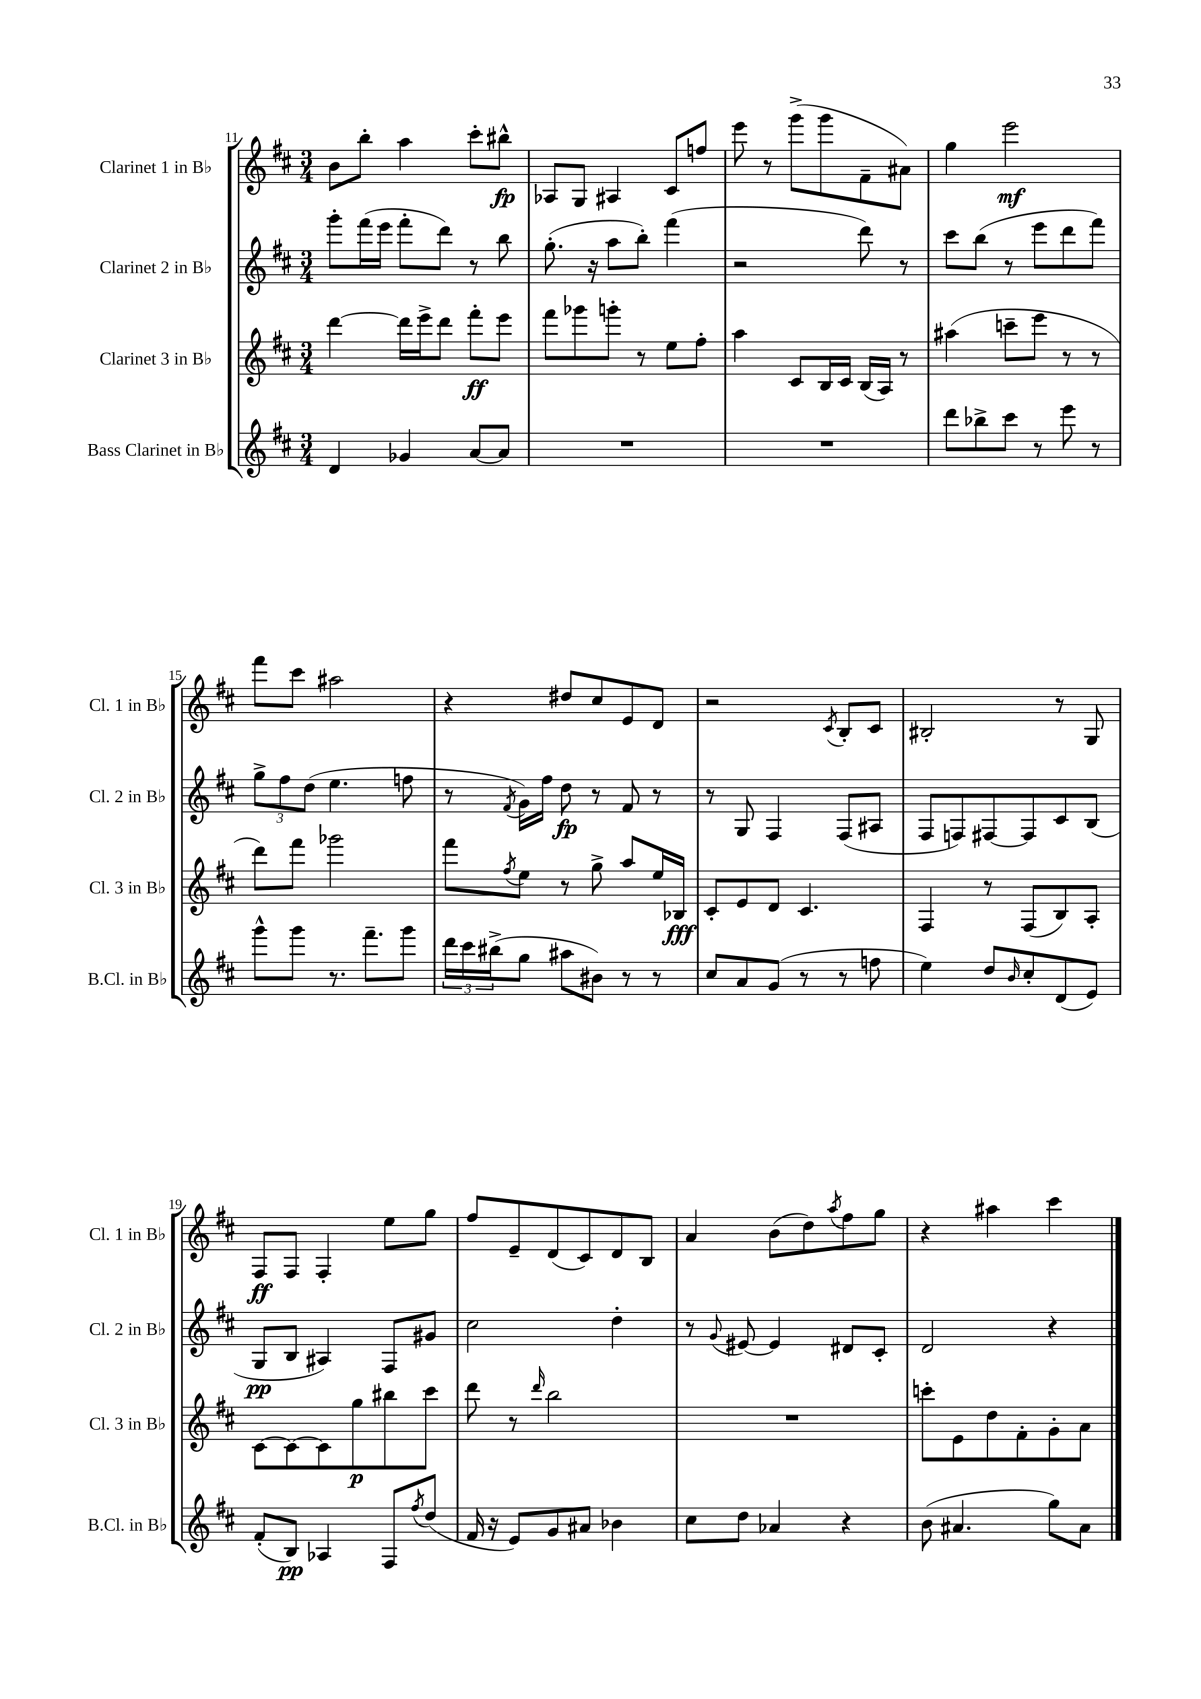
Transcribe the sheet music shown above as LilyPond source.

<<
\new StaffGroup <<
\new Staff = "s0" \with { instrumentName = "Clarinet 1 in Bb" shortInstrumentName = "Cl. 1 in Bb" } {
    \clef treble \key d \major \numericTimeSignature \time 3/4
    b'8 b''8-. a''4 cis'''8-. bis''8-^\fp |
    aes8 g8 ais4 cis'8 f''8 |
    e'''8 r8 g'''8->( g'''8 fis'8-- ais'8) |
    g''4 e'''2\mf |
    fis'''8 cis'''8 ais''2 |
    r4 dis''8 cis''8 e'8 d'8 |
    r2 \acciaccatura { cis'8 } b8-. cis'8 |
    bis2-. r8 g8 |
    fis8\ff fis8 fis4-. e''8 g''8 |
    fis''8 e'8-- d'8( cis'8) d'8 b8 |
    a'4 b'8( d''8) \acciaccatura { a''8 } fis''8 g''8 |
    r4 ais''4 cis'''4 \bar "|." |
}
\new Staff = "s1" \with { instrumentName = "Clarinet 2 in Bb" shortInstrumentName = "Cl. 2 in Bb" } {
    \clef treble \key d \major \numericTimeSignature \time 3/4
    g'''8-. fis'''16( e'''16 fis'''8-. d'''8) r8 b''8 |
    g''8.-.( r16 a''8 b''8-.) fis'''4( |
    r2 d'''8) r8 |
    cis'''8 b''8( r8 e'''8 d'''8 fis'''8) |
    \tuplet 3/2 { g''8-> fis''8 d''8( } e''4. f''8 |
    r8 \acciaccatura { fis'8 } g'16) fis''16 d''8\fp r8 fis'8 r8 |
    r8 g8 fis4 fis8( ais8 |
    fis8 f8) fis8~ fis8 cis'8 b8( |
    g8\pp b8 ais4) fis8 gis'8 |
    cis''2 d''4-. |
    r8 \appoggiatura { g'8 } eis'8~ eis'4 dis'8 cis'8-. |
    d'2 r4 \bar "|." |
}
\new Staff = "s2" \with { instrumentName = "Clarinet 3 in Bb" shortInstrumentName = "Cl. 3 in Bb" } {
    \clef treble \key d \major \numericTimeSignature \time 3/4
    d'''4~ d'''16 e'''16-> d'''8 fis'''8-.\ff e'''8 |
    fis'''8 ges'''8 g'''8-. r8 e''8 fis''8-. |
    a''4 cis'8 b16 cis'16 b16( a16) r8 |
    ais''4( c'''8-- e'''8 r8 r8 |
    d'''8) fis'''8 ges'''2 |
    fis'''8 \acciaccatura { fis''8 } e''8 r8 g''8-> a''8 e''16 bes16\fff |
    cis'8-. e'8 d'8 cis'4. |
    fis4 r8 fis8( b8) a8-. |
    cis'8~ cis'8~ cis'8 g''8\p bis''8 cis'''8 |
    d'''8 r8 \grace { d'''16 } b''2 |
    R2. |
    c'''8-. e'8 d''8 fis'8-. g'8-. a'8 \bar "|." |
}
\new Staff = "s3" \with { instrumentName = "Bass Clarinet in Bb" shortInstrumentName = "B.Cl. in Bb" } {
    \clef treble \key d \major \numericTimeSignature \time 3/4
    d'4 ges'4 a'8~ a'8 |
    R2. |
    R2. |
    d'''8 bes''8-> cis'''8 r8 e'''8 r8 |
    g'''8-^ g'''8 r8. fis'''8.-- g'''8 |
    \tuplet 3/2 { d'''16 cis'''16 bis''16->( } g''8 ais''8 bis'8) r8 r8 |
    cis''8 a'8 g'8( r8 r8 f''8 |
    e''4) d''8 \grace { b'16 } cis''8-. d'8( e'8) |
    fis'8-.( b8\pp) aes4 fis8 \acciaccatura { fis''8 } d''8( |
    fis'16 r16 e'8) g'8 ais'8 bes'4 |
    cis''8 d''8 aes'4 r4 |
    b'8( ais'4. g''8) ais'8 \bar "|." |
}
>>
>>
\layout { \context { \Score currentBarNumber = #11 } }
